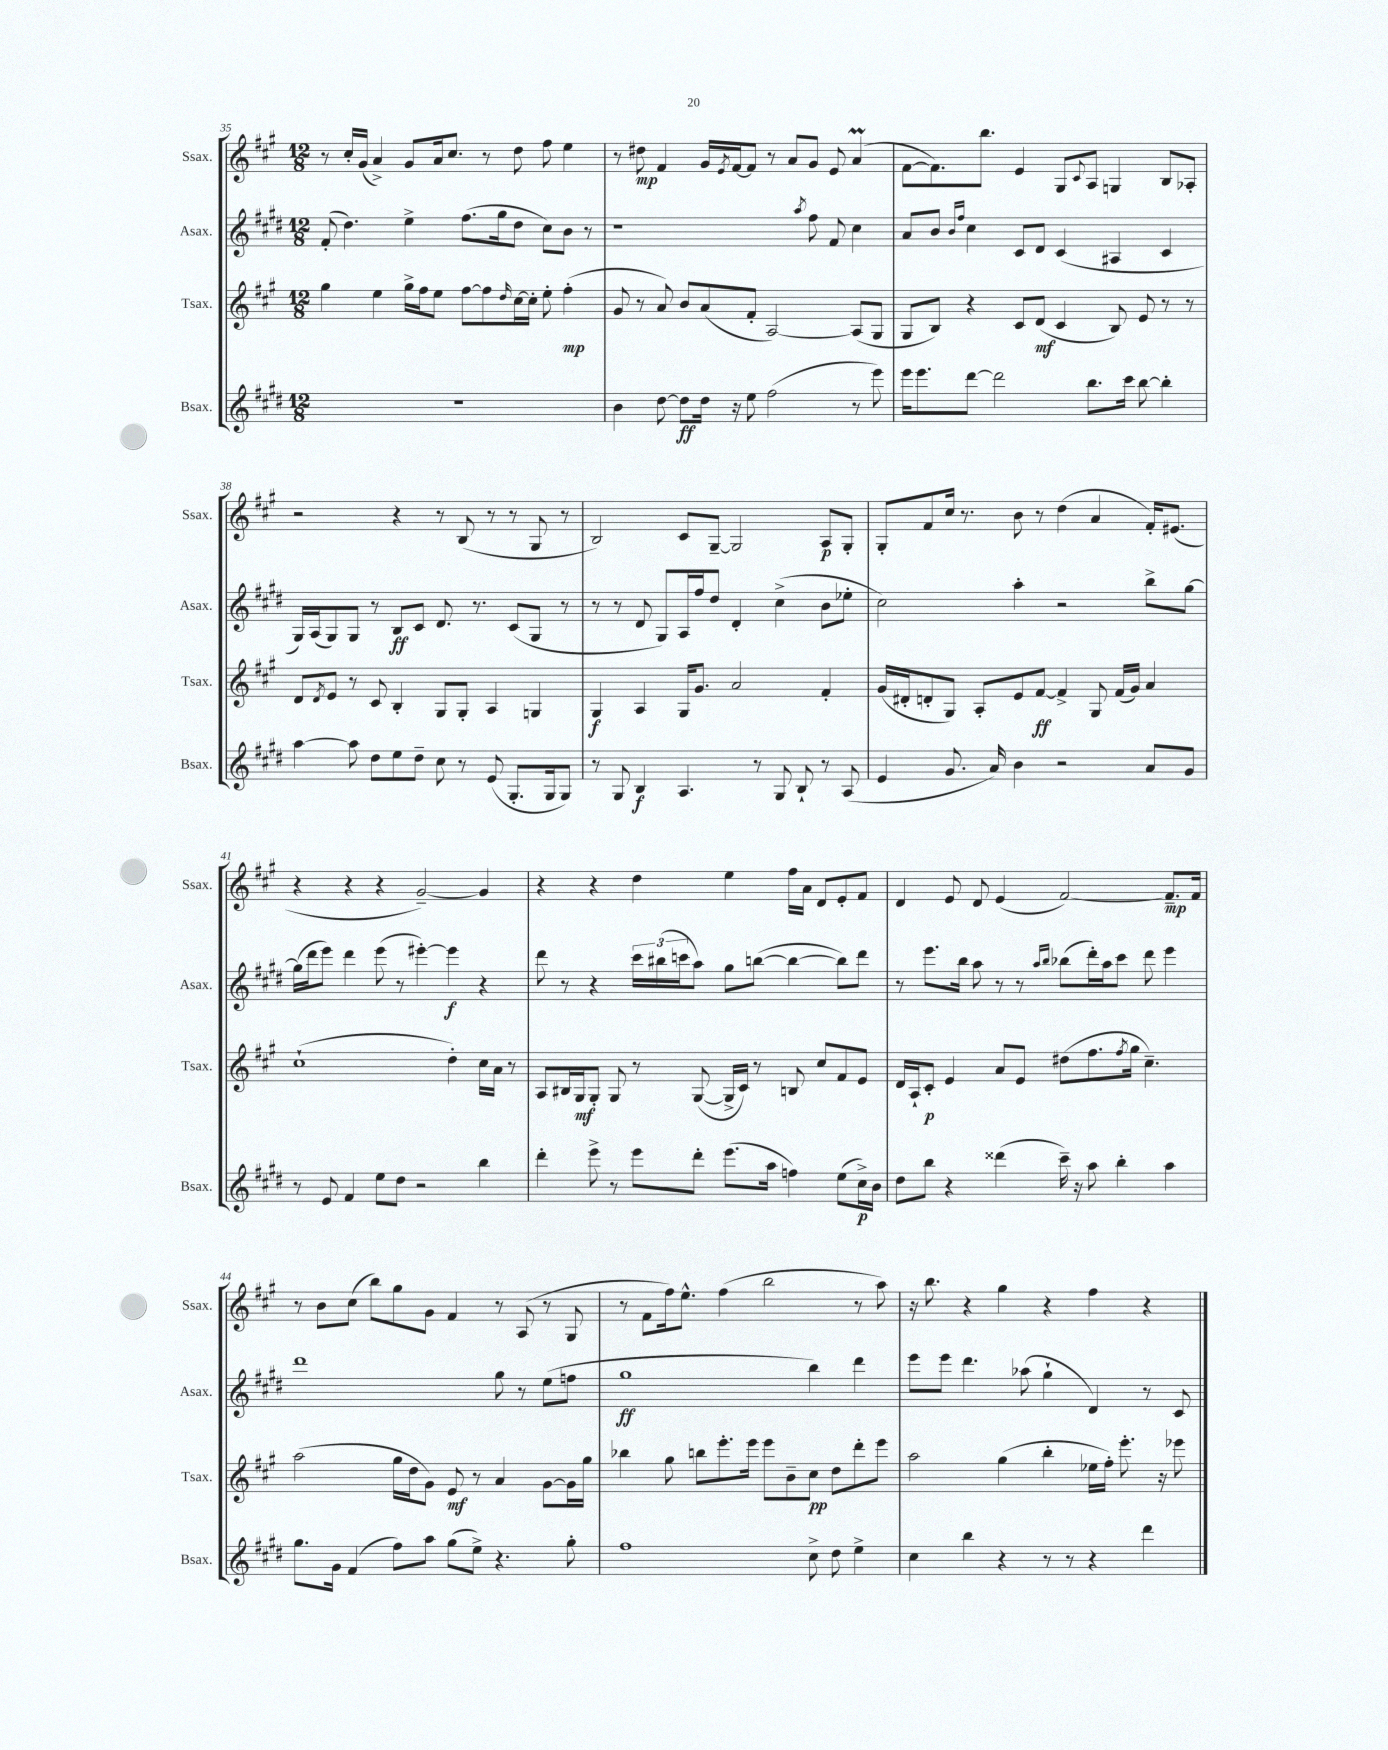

**kern	**kern	**kern	**kern
*staff4	*staff3	*staff2	*staff1
*clefG2	*clefG2	*clefG2	*clefG2
*k[f#c#g#d#]	*k[f#c#g#]	*k[f#c#g#d#]	*k[f#c#g#]
*M12/8	*M12/8	*M12/8	*M12/8
1.r	4gg#	(8f#'	8r
.	.	4.dd#)	16cc#'
.	.	.	(16g#
.	4ee	.	4a^)
.	16gg#^	4ee^	8g#
.	16ff#	.	.
.	8ee	.	16a
.	.	.	8.cc#
.	[8ff#	(8.ff#	.
.	8ff#]	.	8r
.	.	16gg#	.
.	16qqdd	.	.
.	[16cc#	8dd#	8dd
.	16cc#']	.	.
.	8ee'	8cc#)	8ff#
.	(4ff#'	8b	4ee
.	.	8r	.
=	=	=	=
4b	8g#	1r	8r
.	8r	.	8dd#
[8dd#	8a)	.	4f#
8dd#]	8b	.	.
16dd#	(8a	.	16g#
.	.	.	8qe
16r	.	.	[16f#
8ee	8f#'	.	8f#]
(2ff#	[2A)	.	8r
.	.	.	8a
.	.	8qaa	.
.	.	8ff#	8g#
.	.	8f#	8e
8r	(8A]	4cc#	(4a
8eee)	8G#	.	.
=	=	=	=
16eee	8G#	8a	[8f#
8.eee	.	.	.
.	8B)	8b	8.f#])
.	.	16qqb	.
.	.	16qqff#	.
[8ddd#	4r	4cc#	.
.	.	.	8.bb
2ddd#]	.	.	.
.	8c#	8c#	4e
.	(8d	8d#	.
.	4c#	(4c#	8G#
.	.	.	8qqc#
8.bb	.	.	8A
.	8B)	4A#	4G
16ccc#	.	.	.
[8bb	8e	.	.
4bb']	8r	4c#	8B
.	8r	.	8A-'
=	=	=	=
[4aa	8d	16G#)	2r
.	.	(16A	.
.	8qd	.	.
.	8e	8G#)	.
8aa]	8r	8G#	.
8dd#	8c#	8r	.
8ee	4B'	8B	4r
8dd#~	.	8c#	.
8cc#	8G#	8.d#	8r
8r	8G#'	.	(8B
.	.	8.r	.
(8e	4A	.	8r
8.G#'	.	(8c#	8r
.	4G	8G#	8G#
16G#	.	.	.
8G#)	.	8r	8r
=	=	=	=
8r	4G#	8r	2B)
8G#	.	8r	.
4B	4A	8d#	.
.	.	8G#)	.
4.A	16G#	16A	8c#
.	8.g#	16ff#	.
.	.	8dd#	[8G#~
.	2a	4d#'	2G#]
8r	.	.	.
8G#	.	(4cc#^	.
8B`	.	.	.
8r	4f#'	8b	8A
(8A	.	8ee-'	8G#'
=	=	=	=
4e	(16g#	2cc#)	8G#'
.	16d#'	.	.
.	8d'	.	8f#
8.g#	8G#)	.	16cc#
.	.	.	8.r
.	8A'	.	.
16a)	.	.	.
4b	8e	4aa'	8b
.	[8f#	.	8r
2r	4f#^]	2r	(4dd
.	8G#	.	4a
.	(16f#	.	.
.	16g#)	.	.
8a	4a	8bb^	16f#')
.	.	.	(8.e#
8g#	.	[8gg#	.
=	=	=	=
8r	(1cc#`	(16gg#]	4r
.	.	16ddd#	.
8e	.	8eee)	.
4f#	.	4ddd#	4r
8ee	.	(8eee	4r
8dd#	.	8r	.
2r	.	[4eee#')	[2g#~)
.	4dd')	4eee#]	.
4bb	16cc#	4r	4g#]
.	16a	.	.
.	8r	.	.
=	=	=	=
4ddd#'	8A	8ddd#	4r
.	16B#	8r	.
.	16G#	.	.
8eee^	8G#'	4r	4r
8r	8G#	.	.
8eee	8r	24ccc#	4dd
.	.	(24bb#	.
.	.	24ccc	.
8ddd#'	([8G#	8aa)	.
(8.eee	16G#^]	8gg#	4ee
.	16c#)	.	.
.	8r	([8bb	.
16aa	.	.	.
4ff)	8B	4bb_	16ff#
.	.	.	16a
.	8cc#	.	8d
(8ee	8f#	8bb])	8e'
16cc#^)	8e	8ddd#	8f#
16b	.	.	.
=	=	=	=
8dd#	16d	8r	4d
.	16A`	.	.
8bb	8c#'	8.eee	.
4r	4e	.	8e
.	.	16bb	.
.	.	8aa	8d
(4ddd##	8a	8r	(4e
.	8e	8r	.
.	.	16qqaa	.
.	.	16qqbb	.
16ccc#~)	(8dd#	(8bb-	[2f#)
16r	.	.	.
8aa	8.ff#	16ddd#')	.
.	.	16aa	.
4bb'	.	8ccc#	.
.	8qff#	.	.
.	16gg#	.	.
.	4.cc#~)	8ddd#	.
4aa	.	4eee	8.f#~]
.	.	.	16f#
=	=	=	=
8.gg#	(2aa	1ddd#	8r
.	.	.	8b
16g#	.	.	.
(4f#	.	.	(8cc#
.	.	.	8bb)
8ff#)	16gg#	.	8gg#
.	16dd	.	.
8aa	8g#)	.	8g#
(8gg#	8e	.	4f#
8ee^)	8r	.	.
4.r	4a	8gg#	8r
.	.	8r	(8A
.	[8g#	(8ee	8r
8gg#'	16g#]	8ff	8G#
.	16gg#	.	.
=	=	=	=
1ff#	4bb-	1gg#	8r
.	.	.	8f#
.	8gg#	.	16ff#)
.	.	.	8.ee^^
.	8bb	.	.
.	8.eee'	.	(4ff#
.	16eee	.	.
.	8eee	.	2bb
.	8b~	.	.
8cc#^	8cc#	4bb)	.
8dd#	8dd	.	.
4ee^	8ddd'	4ddd#	8r
.	8eee	.	8aa)
=	=	=	=
4cc#	2aa	8eee	16r
.	.	.	8.bb
.	.	8eee	.
4bb	.	4.ddd#	4r
4r	(4gg#	.	4gg#
.	.	(8aa-	.
8r	4bb'	4gg#`	4r
8r	.	.	.
4r	16ee-	4d#)	4ff#
.	16ff#')	.	.
.	8.eee'	.	.
4ddd#	.	8r	4r
.	16r	.	.
.	8eee-	8c#	.
==	==	==	==
*-	*-	*-	*-
